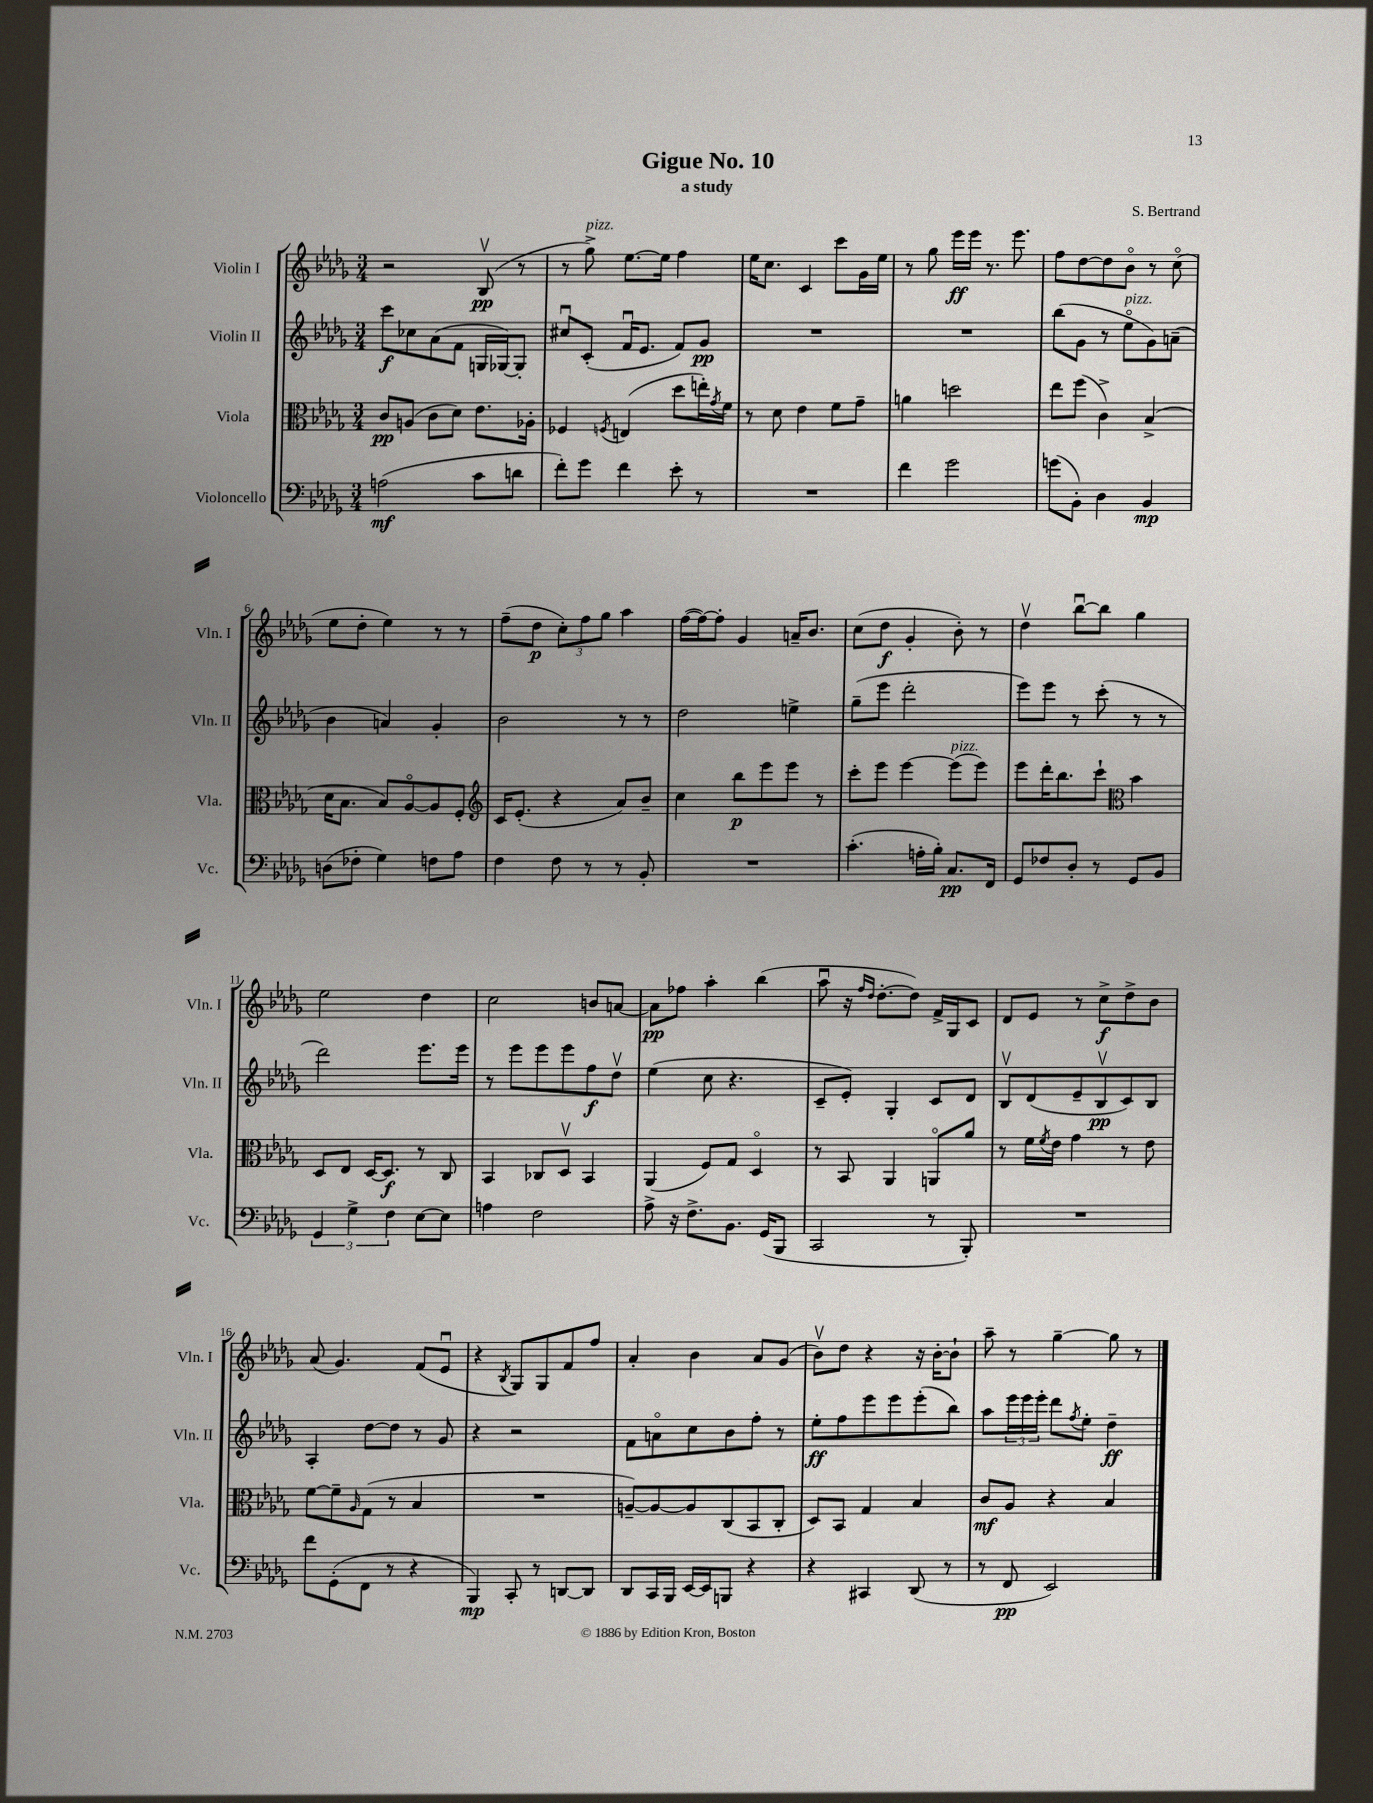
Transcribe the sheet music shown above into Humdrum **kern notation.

**kern	**kern	**kern	**kern
*staff4	*staff3	*staff2	*staff1
*clefF4	*clefC3	*clefG2	*clefG2
*k[b-e-a-d-g-]	*k[b-e-a-d-g-]	*k[b-e-a-d-g-]	*k[b-e-a-d-g-]
*M3/4	*M3/4	*M3/4	*M3/4
(2A	8c	8ccc	2r
.	(8A	8cc-	.
.	8c	(8a-	.
.	8d-)	8f	.
8c	8.e-	16G	(8B-v
.	.	[16G-)	.
8d	.	8G-']	8r
.	16A-'	.	.
=	=	=	=
8f')	4F-	8cc#u	8r
8g-	.	(8c'	8gg-^)
.	8qF	.	.
4f	(4E	16fu	[8.ee-
.	.	8.e-	.
.	.	.	16ee-]
8e-'	8dd-	8f)	4ff
8r	16ee')	8g-	.
.	8qg-	.	.
.	16f	.	.
=	=	=	=
2.r	8r	2.r	16ee-
.	.	.	8.cc
.	8d-	.	.
.	4e-	.	4c
.	8f	.	8ccc
.	8g-~	.	16g-
.	.	.	16ee-
=	=	=	=
4f	4a	2.r	8r
.	.	.	8gg-
2g-	2dd	.	16eee-
.	.	.	16eee-
.	.	.	8.r
.	.	.	8.eee-
=	=	=	=
(8g	8ee-	(8bb-	8ff
8BB-')	(8ff	8g-	[8dd-
4D-	4c^)	8r	8dd-]
.	.	8ee-o	8b-o
4BB-	(4B-^	8g-)	8r
.	.	(8a~	(8cco
=	=	=	=
(8D	16d-	4b-	8ee-
.	8.B-	.	.
8F-'	.	.	8dd-'
4G-)	8B-)	4a)	4ee-)
.	[8A-o	.	.
8F	8A-]	4g-'	8r
8A-	8F'	.	8r
=	=	=	=
*	*clefG2	*	*
4F	16c	2b-	(8ff~
.	(8.e-'	.	.
.	.	.	8dd-
8F	4r	.	12cc')
.	.	.	12ff
8r	.	.	.
.	.	.	12gg-
8r	8a-)	8r	4aa-
8BB-'	8b-~	8r	.
=	=	=	=
2.r	4cc	2dd-	([16ff
.	.	.	16ff_)
.	.	.	8ff']
.	8bb-	.	4g-
.	8eee-	.	.
.	8eee-	4ee^	16a~
.	.	.	8.b-
.	8r	.	.
=	=	=	=
(4.c'	8ccc'	(8gg-~	(8cc
.	8eee-	8eee-	8dd-
.	[4eee-	2ddd-'	4g-'
16A'	.	.	.
16B-')	.	.	.
8.C	(8eee-]	.	8b-')
.	8eee-)	.	8r
16FF	.	.	.
=	=	=	=
8GG-	8eee-	8eee-)	4dd-v
8F-	16ddd-'	8eee-	.
.	8.bb-	.	.
8D-'	.	8r	[8bb-u
8r	8ccc`	(8ccc'	8bb-]
*	*clefC3	*	*
8GG-	4b-	8r	4gg-
8BB-	.	8r	.
=	=	=	=
6GG-	8D-	2ddd-)	2ee-
.	8E-	.	.
6G-^	.	.	.
.	[16D-	.	.
.	8.D-]	.	.
6F	.	.	.
[8E-	8r	8.eee-	4dd-
8E-]	8C	.	.
.	.	16eee-	.
=	=	=	=
4A	4BB-	8r	2cc
.	.	8eee-	.
2F	8C-	8eee-	.
.	8D-v	8eee-	.
.	4BB-	8ff	8b
.	.	8dd-v	[8a
=	=	=	=
8A-^	(4AA-	(4ee-	8a]
16r	.	.	8ff-
8.F^	.	.	.
.	8F)	8cc	4aa-'
8.BB-	8G-	4.r	.
.	4D-o	.	(4bb-
(16GG-	.	.	.
8BBB-	.	.	.
=	=	=	=
2CC	8r	8c~	8aa-u
.	8BB-	8e-')	16r
.	.	.	16qqff
.	.	.	16qqdd-
.	.	.	[8.dd-'
.	4AA-	4G-'	.
.	.	.	8dd-])
8r	8AAo	8c	16f^
.	.	.	16G-
8BBB-')	8a-	8d-	8c
=	=	=	=
2.r	8r	8B-v	8d-
.	16f	(8d-	8e-
.	8qf	.	.
.	16e-	.	.
.	4g-	8e-~	8r
.	.	8B-v	8cc^
.	8r	8c)	8dd-^
.	8e-	8B-	8b-
=	=	=	=
8f	[8f	4A-'	(8a-
(8GG-'	8f~]	.	4.g-)
.	16qqA-	.	.
8FF	(8G-	[8dd-	.
8r	8r	8dd-]	.
4r	4B-	8r	(8f
.	.	8g-	8e-u
=	=	=	=
4BBB-)	2.r	4r	4r
.	.	.	8qB-
8CC'	.	2r	8G-)
8r	.	.	8G-
[8DD	.	.	8f
8DD]	.	.	8ff
=	=	=	=
8DD-	[8A~)	8f	4a-'
16CC	8A_	8ao	.
16BBB-	.	.	.
[16EE-	8A]	8cc	4b-
16EE-]	.	.	.
8BBB	(8C	8b-	.
4r	8BB-	8ff'	8a-
.	8C'	8r	(8g-
=	=	=	=
4r	8D-)	8ee-'	8b-v)
.	8BB-	8ff	8dd-
4CC#	4G-	8eee-	4r
.	.	8eee-	.
(8DD-	4B-	(8eee-'	16r
.	.	.	[16b-'
8r	.	8bb-)	8b-`]
=	=	=	=
8r	8c	8aa-	8aa-~
8FF	8A-	24eee-	8r
.	.	24eee-	.
.	.	24eee-'	.
2EE-)	4r	8ddd-	[4gg-~
.	.	8qff	.
.	.	8ee-'	.
.	4B-	4dd-~	8gg-]
.	.	.	8r
==	==	==	==
*-	*-	*-	*-
